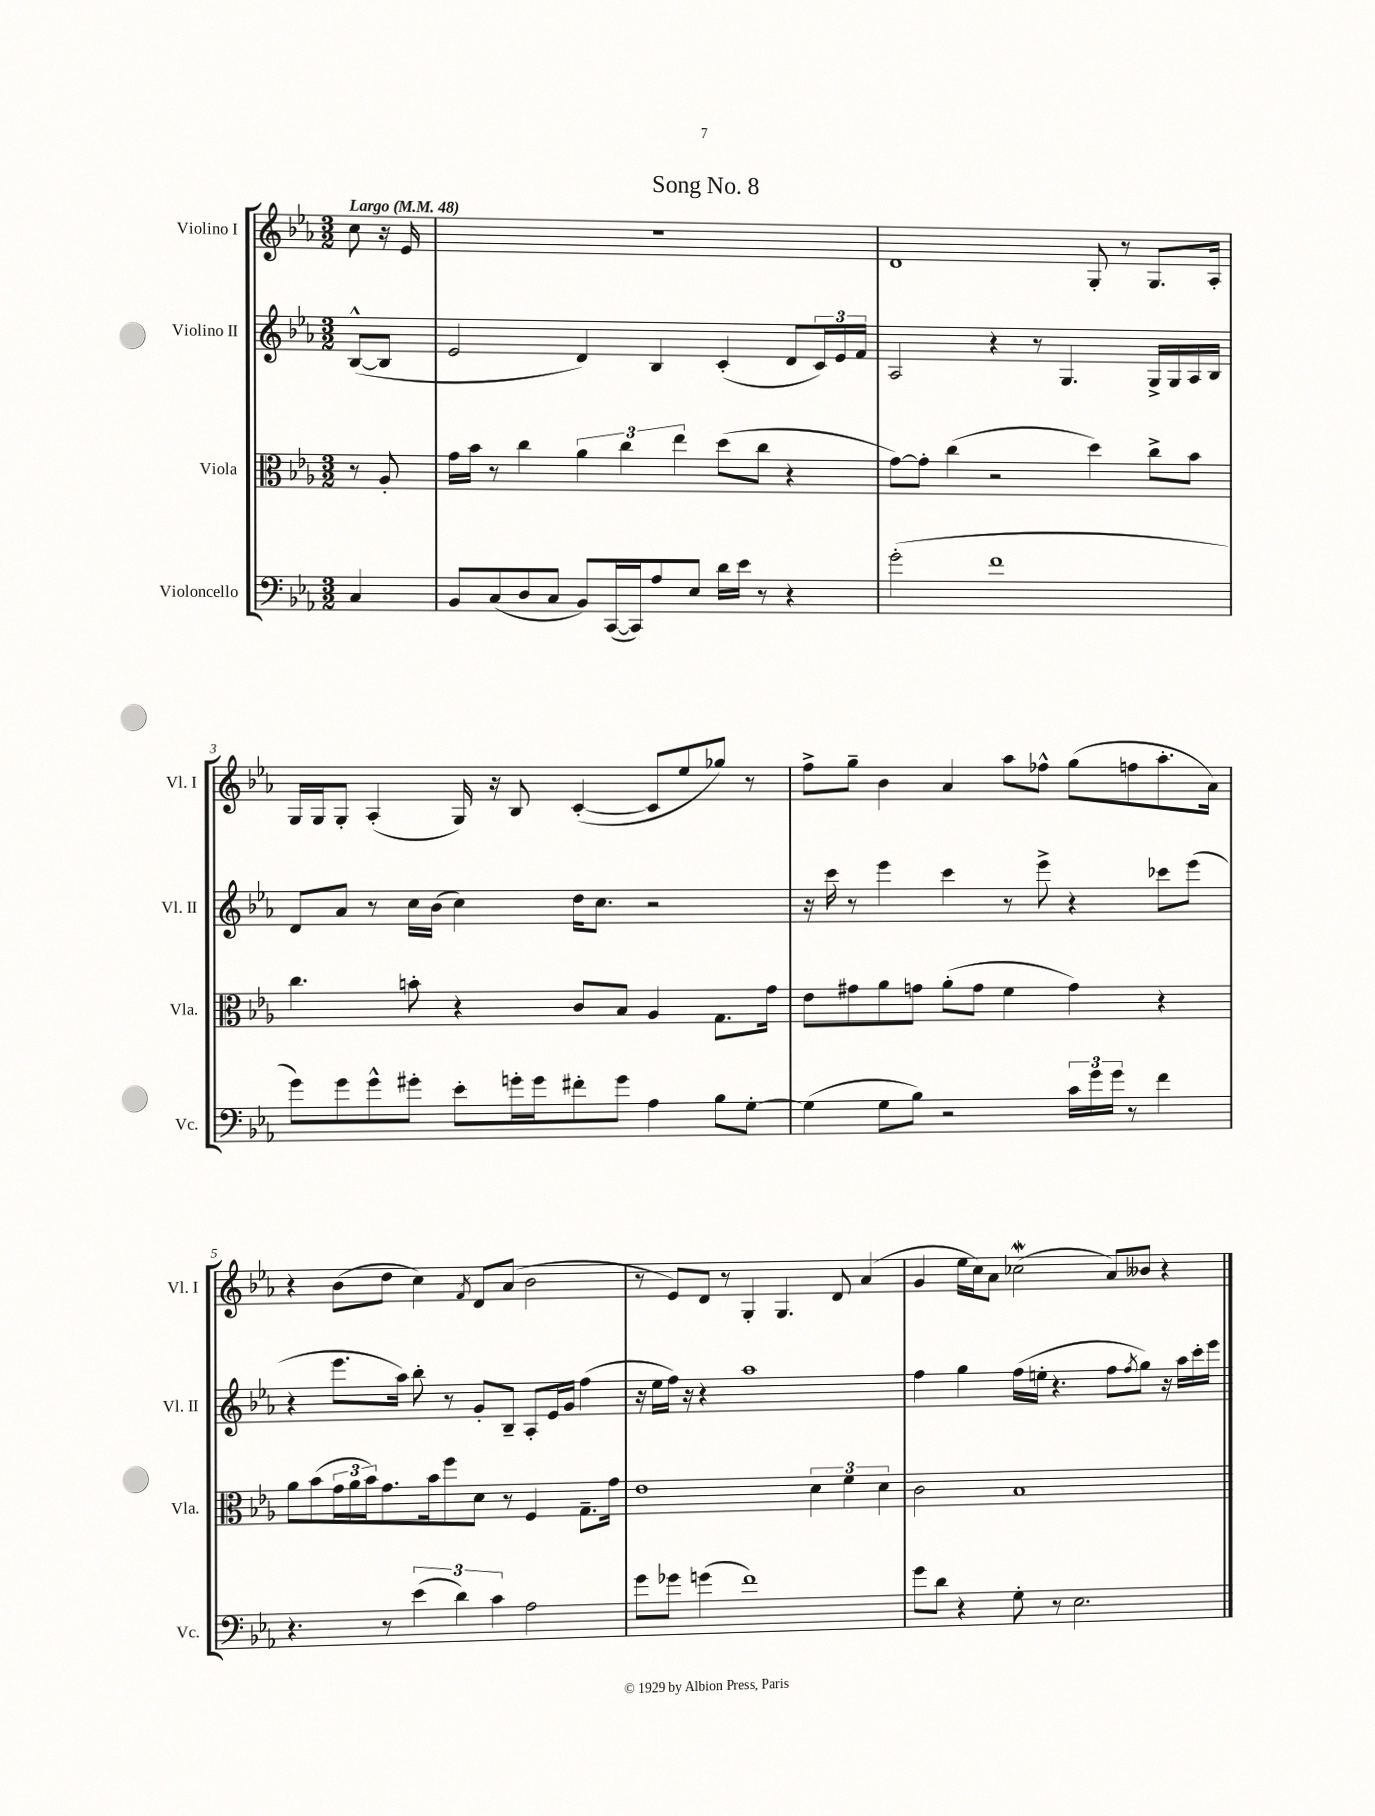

**kern	**kern	**kern	**kern
*staff4	*staff3	*staff2	*staff1
*clefF4	*clefC3	*clefG2	*clefG2
*k[b-e-a-]	*k[b-e-a-]	*k[b-e-a-]	*k[b-e-a-]
*M3/2	*M3/2	*M3/2	*M3/2
*MM48	*MM48	*MM48	*MM48
4C	8r	([8B-^^	8cc
.	8A-'	8B-]	16r
.	.	.	16e-
=	=	=	=
8BB-	16g	2e-	1.r
.	16b-	.	.
(8C	8r	.	.
8D	4cc	.	.
8C	.	.	.
8BB-)	6a-	4d)	.
([16CC	.	.	.
.	6cc	.	.
16CC])	.	.	.
8A-	.	4B-	.
.	6ee-	.	.
8E-	.	.	.
16d	(8dd	(4c'	.
16e-	.	.	.
8r	8cc	.	.
4r	4r	8d	.
.	.	24c)	.
.	.	24e-	.
.	.	24f	.
=	=	=	=
(2g'	[8g)	2A-	1d
.	8g']	.	.
.	(4cc	.	.
1f	2r	4r	.
.	.	8r	.
.	.	4.G	.
.	4dd)	.	8G'
.	.	.	8r
.	8cc^	16G^	8.G
.	.	16G	.
.	8b-	16A-	.
.	.	16B-	16A-'
=	=	=	=
8g)	4.cc	8d	16G
.	.	.	16G
8g	.	8a-	8G'
8g^^	.	8r	(4A-'
8g#'	8b'	16cc	.
.	.	(16b-	.
8e-'	4r	4cc)	16G)
.	.	.	16r
16g'	.	.	8B-
16g	.	.	.
8f#'	8c	16dd	([4c'
.	.	8.cc	.
8g	8B-	.	.
4A-	4A-	2r	8c]
.	.	.	8ee-
8B-	8.G	.	8gg-)
[8G'	.	.	8r
.	16g	.	.
=	=	=	=
(4G]	8e-	16r	8ff^
.	.	16ccc	.
.	8g#	8r	8gg~
8G	8a-	4eee-	4b-
8B-)	8g	.	.
2r	(8a-'	4ccc	4a-
.	8g	.	.
.	4f	8r	8aa-
.	.	8eee-^	8ff-^^
24c	4g)	4r	(8gg
24g	.	.	.
24g	.	.	.
8r	.	.	8ff
4f	4r	8ccc-	8.aa-'
.	.	(8eee-	.
.	.	.	16a-)
=	=	=	=
4.r	8a-	4r	4r
.	(8b-	.	.
.	24g	8.eee-	(8b-
.	24a-	.	.
.	24b-)	.	.
8r	8.g	.	8dd
.	.	16aa-)	.
(6e-	.	8bb-'	4cc)
.	16b-	.	.
.	8ff	8r	.
6d)	.	.	.
.	.	.	8qf
.	8d	8g'	8d
6c	.	.	.
.	8r	8B-~	(8a-
2A-	4F	8A-'	2b-
.	.	16e-	.
.	.	16g	.
.	8.G~	(4ff	.
.	16g	.	.
=	=	=	=
8g	1e-	16r	8r
.	.	16ee-	.
8g-	.	16ff)	8e-)
.	.	16r	.
(4g	.	4r	8d
.	.	.	8r
1f)	.	1aa-	4G'
.	.	.	4.G
.	6d	.	.
.	.	.	8d
.	6f	.	.
.	.	.	(4a-
.	6d	.	.
=	=	=	=
8g	2c	4ff	4g
8d	.	.	.
4r	.	4gg	16ee-
.	.	.	16cc)
.	.	.	8a-
8G'	1B-	(16ff	(2cc-
.	.	16ee'	.
8r	.	4.r	.
2.E-	.	.	.
.	.	8ff	8a-)
.	.	8qff	.
.	.	8gg)	8b--
.	.	16r	4r
.	.	16aa-	.
.	.	16ccc'	.
.	.	16eee-	.
==	==	==	==
*-	*-	*-	*-
